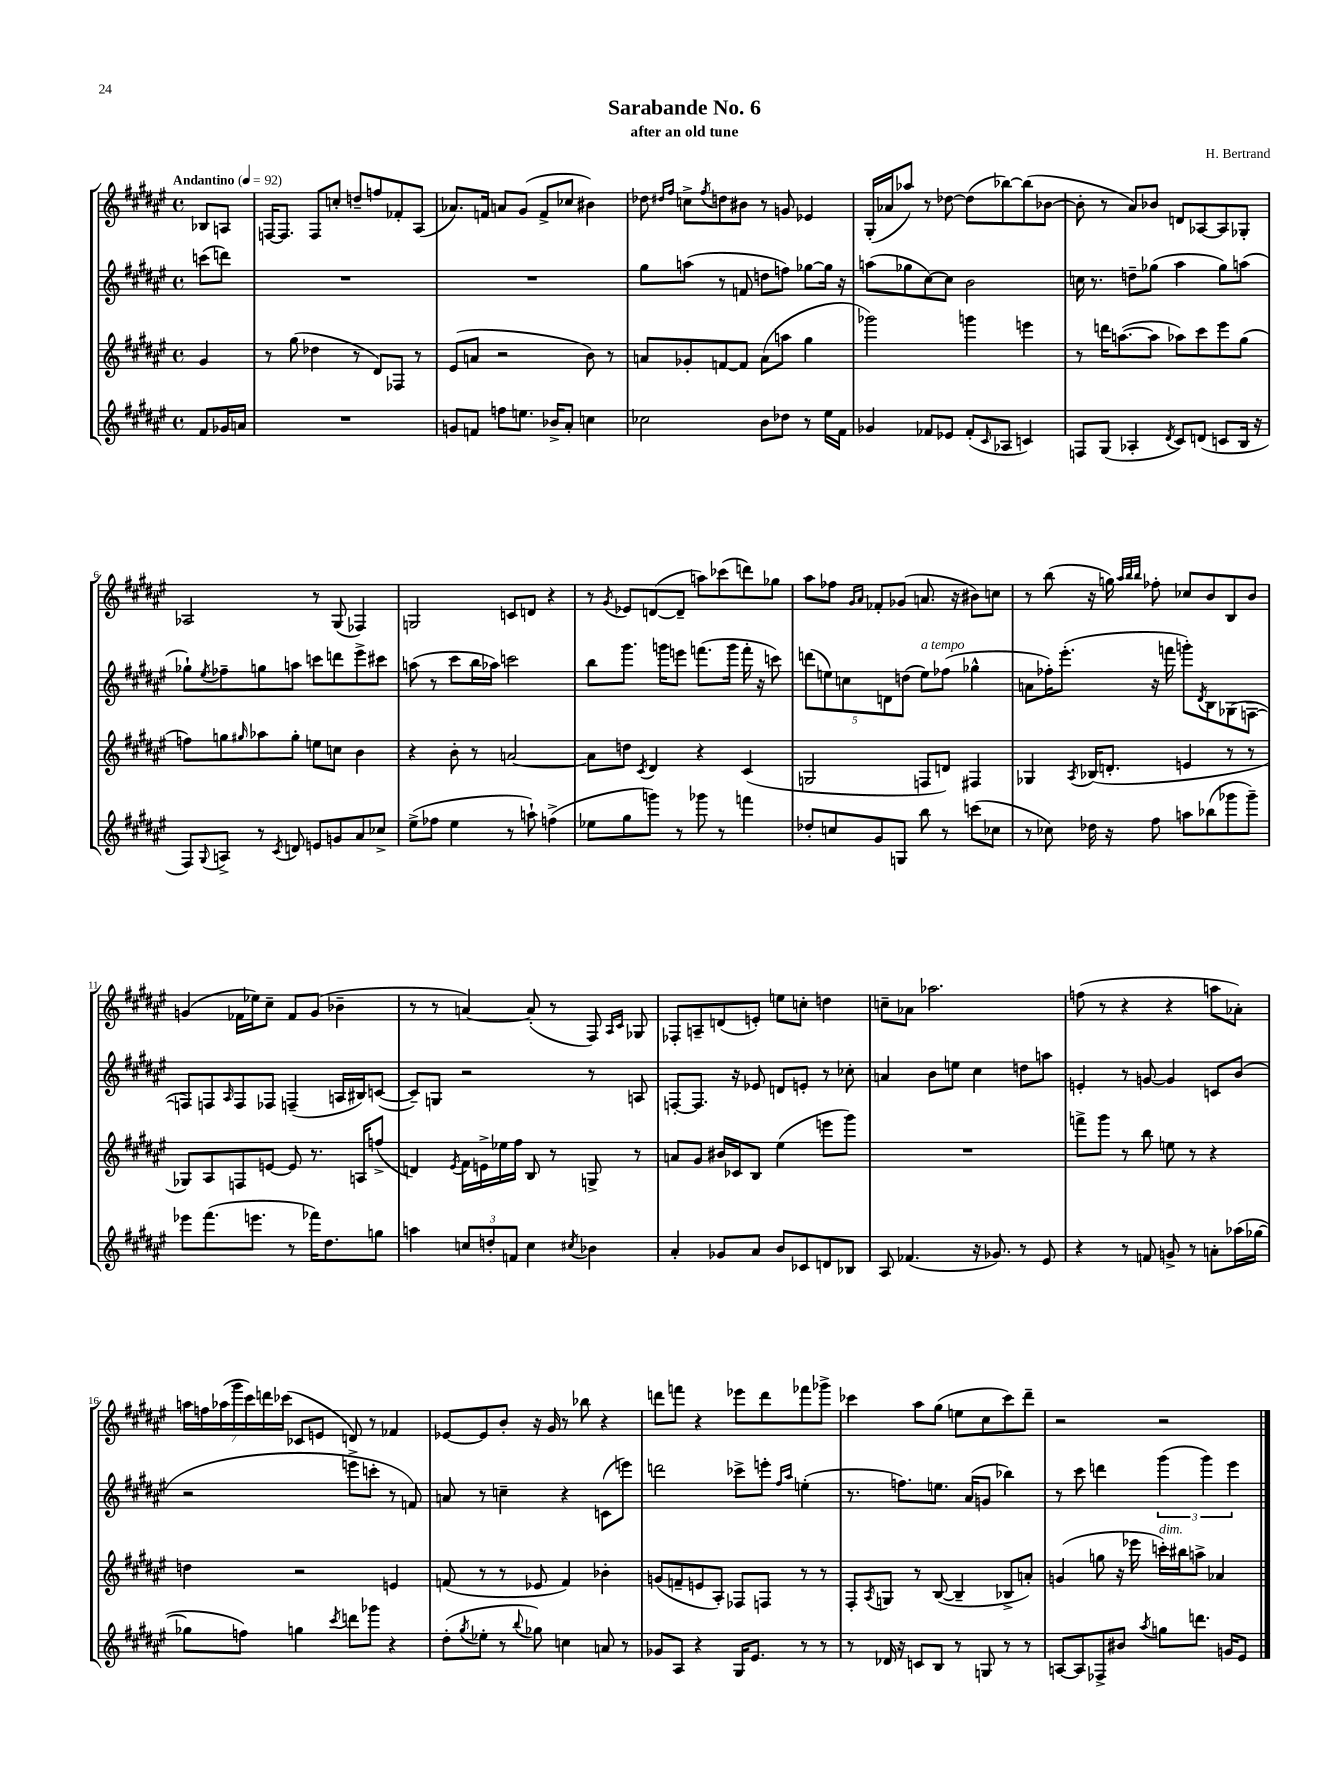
\header { title = "Sarabande No. 6" composer = "H. Bertrand" subtitle = "after an old tune" }
<<
\new StaffGroup <<
\new Staff = "s0" {
    \clef treble \key fis \major \defaultTimeSignature \time 4/4 \partial 4 \tempo "Andantino" 4 = 92
    bes8 a8 |
    f16~ f8. f8 c''8-. d''8-- f''8 fes'8-. ais8( |
    aes'8.) f'16 a'8 gis'8( f'8-> ces''8 bis'4) |
    des''8 \grace { dis''16 fis''16 } c''8-> \acciaccatura { fis''8 } d''8 bis'8 r8 g'8 ees'4 |
    gis16-.( aes'16 aes''8) r8 des''8~ des''8( bes''8~) bes''8( bes'8~ |
    bes'8-. r8 ais'8) bes'8 d'8 aes8~ aes8 ges8-. |
    aes2 r8 gis8( fes4) |
    g2 c'8 d'8 r4 |
    r8 \acciaccatura { gis'8 } ees'8 d'8~( d'8-- a''8) ces'''8( d'''8) ges''8 |
    ais''8 fes''8 \grace { gis'16 ais'16 } fes'8-. ges'8( a'8. r16 bis'8) c''8 |
    r8 b''8( r16 g''16) \grace { ais''32 b''32 b''32 } fes''8-. ces''8 b'8 b8 b'8 |
    g'4( fes'16 ees''16) cis''8-- fes'8 g'8( bes'4-- |
    r8 r8 a'4~) a'8-.( r8 fis8) \grace { ais16 cis'16 } ges8 |
    fes8-. a8-- d'8( e'8-.) e''8 c''8-. d''4 |
    c''8-- aes'8 aes''2. |
    f''8( r8 r4 r4 a''8 aes'8-.) |
    \tuplet 7/4 { a''16 f''16 aes''16( gis'''16 cis'''16) d'''16 ces'''16( } ces'8 e'8 d'8) r8 fes'4 |
    ees'8~ ees'8 b'8-. r16 gis'16 r8 bes''8 r4 |
    d'''8 f'''8 r4 ees'''8 d'''8 fes'''8 ges'''8-> |
    ces'''4 ais''8 gis''8( e''8 cis''8 ces'''8) dis'''8-- |
    r2 r2 \bar "|." |
}
\new Staff = "s1" {
    \clef treble \key fis \major \defaultTimeSignature \time 4/4 \partial 4
    c'''8( d'''8) |
    R1 |
    R1 |
    gis''8 a''8( r8 f'8 d''8 f''8) ges''8~ ges''16 r16 |
    a''8( ges''8 cis''8~) cis''8 b'2 |
    c''16 r8. d''8-- ges''8( ais''4 ges''8) a''8( |
    ges''8-!) \acciaccatura { eis''8 } fes''8-- g''8 a''8 c'''8 d'''8 eis'''8-> cis'''8 |
    a''8( r8 cis'''8 b''16 aes''16) c'''2 |
    b''8 gis'''8. g'''16 e'''8 f'''8.( g'''16 f'''16-. r16 c'''8) |
    \tuplet 5/4 { d'''8( e''8) c''8 d'8 d''8( } e''8^\markup { \italic "a tempo" }) fes''8( ges''4-^ |
    a'8 fes''16-.) eis'''8.-.( r16 f'''16 g'''8-.) \acciaccatura { dis'8 } b8 ges8( f8~ |
    f8) f8 \grace { ais16 } f8 fes8 f4--( a16 bis16) c'8~( |
    c'8--) g8 r2 r8 a8 |
    f8~-. f8. r16 ees'8 d'8 e'8-. r8 ces''8-. |
    a'4 b'8 e''8 cis''4 d''8 a''8 |
    e'4-. r8 g'8~ g'4 c'8 b'8( |
    r2 e'''8-> c'''8-. r8 f'8) |
    a'8 r8 c''4-- r4 c'8( e'''8) |
    d'''2 ces'''8-> e'''8-. \grace { fis''16 ais''16 } e''4-.( |
    r8. f''8.) e''8. ais'16( g'8 bes''4) |
    r8 cis'''8 d'''4 \tuplet 3/2 { gis'''4( gis'''4) eis'''4 } \bar "|." |
}
\new Staff = "s2" {
    \clef treble \key fis \major \defaultTimeSignature \time 4/4 \partial 4
    gis'4 |
    r8 gis''8( des''4 r8 dis'8) fes8 r8 |
    eis'8( a'8 r2 b'8) r8 |
    a'8 ges'8-. f'8~ f'8 a'8( a''8 gis''4 |
    ges'''2) g'''4 e'''4 |
    r8 d'''16 a''8.~( a''8 aes''8) cis'''8 eis'''8 gis''8( |
    f''8) g''8 \grace { gis''16 } aes''8 gis''8-. e''8 c''8 b'4 |
    r4 b'8-. r8 a'2~ |
    a'8 d''8 \acciaccatura { cis'8 } dis'4 r4 cis'4( |
    g2 f8 d'8) fis4 |
    ges4 \acciaccatura { ais8 } bes16( d'8.-. e'4 r8 r8 |
    ges8) ais8 f8 e'8~ e'8 r8. a16 f''8->( |
    d'4) \acciaccatura { eis'8 } fis'16 e'16-> ees''16 fis''16 b8 r8 g8-> r8 |
    a'8 gis'8 bis'16 ces'16 b8 eis''4( e'''8 gis'''8) |
    R1 |
    f'''8-> gis'''8 r8 b''8 e''8 r8 r4 |
    d''4 r2 e'4 |
    f'8( r8 r8 ees'8 f'4) bes'4-. |
    g'8( f'8-- e'8 ais8-.) fes8 f8 r8 r8 |
    fis8-. \acciaccatura { ais8 } g8 r8 b8~( b4-- bes8-> a'8-.) |
    g'4( g''8 r16 ees'''16 c'''16-.^\markup { \italic "dim." }) bis''16 a''8-> aes'4 \bar "|." |
}
\new Staff = "s3" {
    \clef treble \key fis \major \defaultTimeSignature \time 4/4 \partial 4
    fis'8 ges'16 a'16 |
    R1 |
    g'8 f'8 f''8 e''8. bes'16-> ais'8-. c''4 |
    ces''2 b'8 des''8 r8 eis''16 fis'16 |
    ges'4 fes'8 ees'8 fes'8-.( \grace { cis'16 } aes8 c'4) |
    f8 gis8( aes4-. \acciaccatura { dis'8 } cis'8) d'8( c'8 b16 r16 |
    fis8) \appoggiatura { gis8 } a8-> r8 \acciaccatura { cis'8 } d'8 e'8 g'8 ais'8 ces''8-> |
    eis''8->( fes''8 eis''4 r8 a''8-!) f''4->( |
    ees''8 gis''8 g'''8) r8 ges'''8 r8 f'''4 |
    des''8-. c''8 gis'8 g8 b''8 r8 c'''8( ces''8 |
    r8 ces''8) des''16 r16 fis''8 a''8 bes''8( ges'''8 ges'''8--) |
    ees'''8 fis'''8.( e'''8. r8 fes'''16) dis''8. g''8 |
    a''4 \tuplet 3/2 { c''8 d''8-. f'8 } c''4 \acciaccatura { cis''8 } bes'4 |
    ais'4-. ges'8 ais'8 b'8 ces'8 d'8 bes8 |
    ais8 fes'4.( r16 ges'8.) r8 eis'8 |
    r4 r8 f'8 g'8-> r8 a'8-. aes''16( ges''16~ |
    ges''8 f''8) g''4 \acciaccatura { cis'''8 } d'''8 ges'''8 r4 |
    dis''8-.( \acciaccatura { gis''8 } ees''8-. r8 \appoggiatura { b''8 } ges''8) c''4 a'8 r8 |
    ges'8 ais8 r4 gis16 eis'8. r8 r8 |
    r8 des'16 r16 c'8 b8 r8 g8 r8 r8 |
    a8~ a8 fes8-> bis'8 \acciaccatura { ais''8 } g''8 d'''8. g'16 eis'8 \bar "|." |
}
>>
>>
